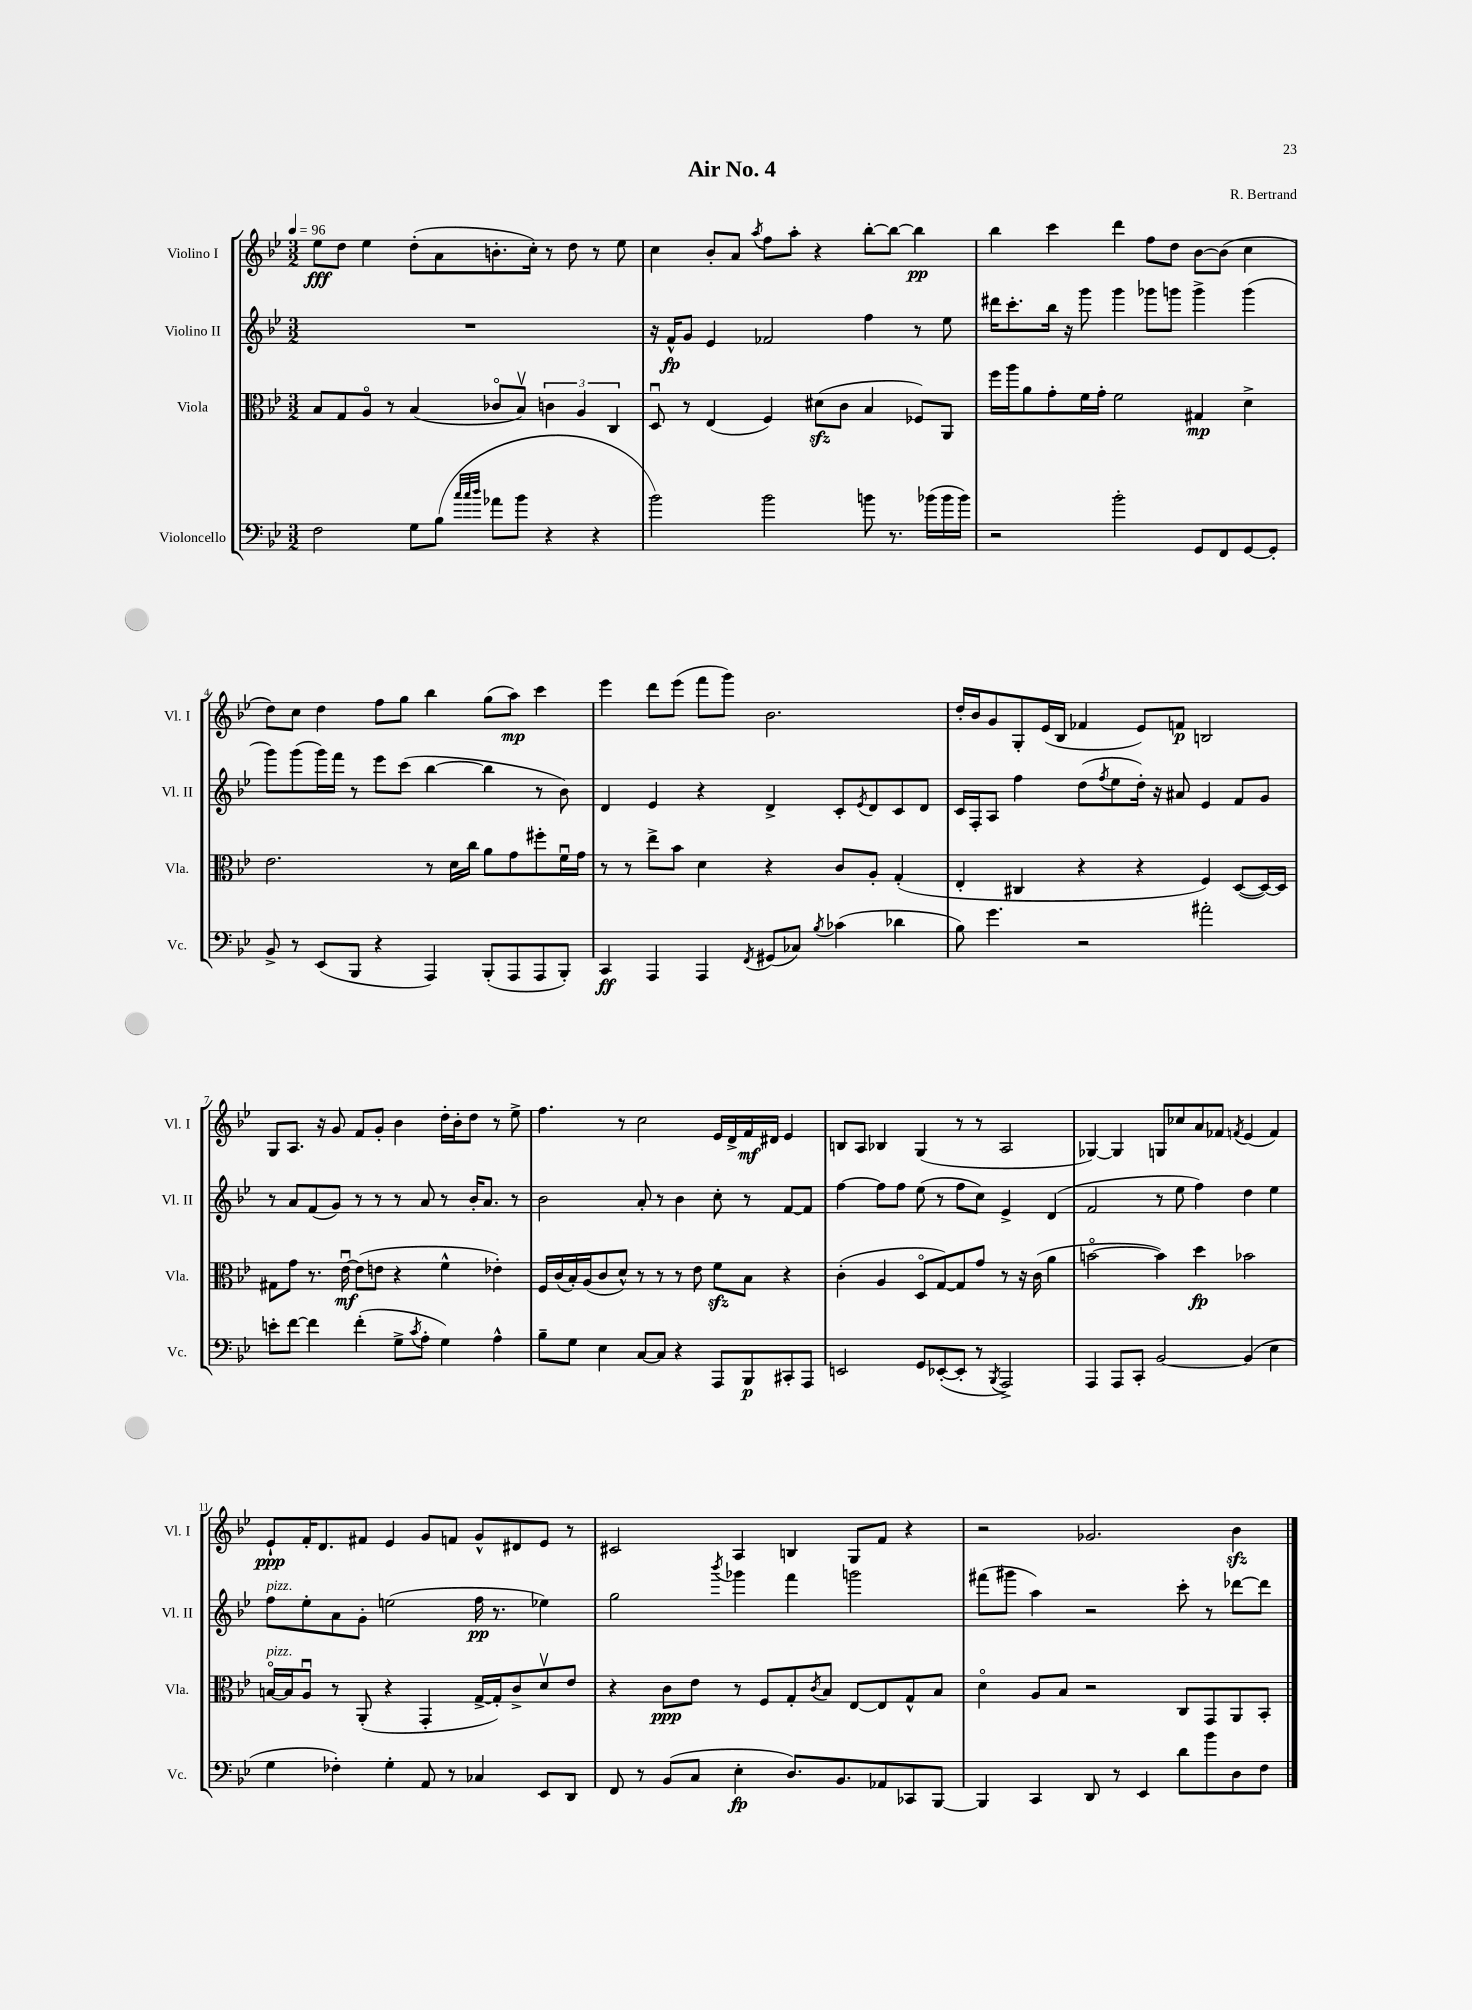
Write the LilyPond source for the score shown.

\header { title = "Air No. 4" composer = "R. Bertrand" }
<<
\new StaffGroup <<
\new Staff = "s0" \with { instrumentName = "Violino I" shortInstrumentName = "Vl. I" } {
    \clef treble \key bes \major \numericTimeSignature \time 3/2 \tempo 4 = 96
    ees''8\fff d''8 ees''4 d''8-.( a'8 b'8.-. c''16-.) r8 d''8 r8 ees''8 |
    c''4 bes'8-. a'8 \acciaccatura { a''8 } f''8 a''8-. r4 bes''8~-. bes''8~ bes''4\pp |
    bes''4 c'''4 d'''4 f''8 d''8 bes'8~ bes'8( c''4 |
    d''8) c''8 d''4 f''8 g''8 bes''4 g''8( a''8\mp) c'''4 |
    ees'''4 d'''8 ees'''8( f'''8 g'''8) bes'2. |
    d''16-. bes'16 g'8 g8-. ees'16( bes16 fes'4 ees'8) f'8\p b2 |
    g8 a8. r16 g'8 f'8 g'8-. bes'4 d''16-. bes'16-. d''8 r8 ees''8-> |
    f''4. r8 c''2 ees'16 d'16-> f'16\mf dis'16 ees'4 |
    b8 a8 bes4 g4( r8 r8 a2 |
    ges4~) ges4 g8 ces''8 a'8 fes'8 \acciaccatura { f'8 } ees'4( f'4) |
    ees'8-!\ppp f'16-. d'8. fis'8 ees'4 g'8 f'8 g'8-^ dis'8 ees'8 r8 |
    cis'2 a4 b4 g8 f'8 r4 |
    r2 ges'2. bes'4\sfz \bar "|." |
}
\new Staff = "s1" \with { instrumentName = "Violino II" shortInstrumentName = "Vl. II" } {
    \clef treble \key bes \major \numericTimeSignature \time 3/2
    R1. |
    r16 f'16-^\fp g'8 ees'4 fes'2 f''4 r8 ees''8 |
    dis'''16 c'''8.-. bes''16 r16 g'''8 g'''4 ges'''8 g'''8 g'''4-> g'''4( |
    g'''8) g'''8( g'''16) f'''16 r8 ees'''8 c'''8( bes''4~ bes''4 r8 bes'8) |
    d'4 ees'4 r4 d'4-> c'8-. \acciaccatura { ees'8 } d'8 c'8 d'8 |
    c'16 f16-. a8 f''4 d''8( \acciaccatura { f''8 } ees''8 d''16-.) r16 ais'8 ees'4 f'8 g'8 |
    r8 a'8 f'8( g'8) r8 r8 r8 a'8 r8 bes'16-. a'8. r8 |
    bes'2 a'8-. r8 bes'4 c''8-. r8 f'8~ f'8 |
    f''4~ f''8 f''8 ees''8( r8 f''8 c''8) ees'4-> d'4( |
    f'2 r8 ees''8 f''4) d''4 ees''4 |
    f''8^\markup { \italic "pizz." } ees''8-. a'8 g'8-. e''2( f''16\pp r8. ees''4) |
    g''2 \acciaccatura { bes'''8 } ges'''4 f'''4 g'''2 |
    fis'''8( gis'''8 a''4) r2 c'''8-. r8 des'''8~ des'''8 \bar "|." |
}
\new Staff = "s2" \with { instrumentName = "Viola" shortInstrumentName = "Vla." } {
    \clef alto \key bes \major \numericTimeSignature \time 3/2
    bes8 g8 a8\flageolet r8 bes4( ces'8\flageolet bes8\upbow) \tuplet 3/2 { c'4 a4 c4 } |
    d8\downbow r8 ees4( f4) dis'8\sfz( c'8 bes4 fes8) a,8 |
    f''16 a''16 a'8 g'8-. f'16 g'16-. f'2 gis4\mp d'4-> |
    ees'2. r8 d'16 c''16 a'8 g'8 fis''8-. f'16\downbow g'16 |
    r8 r8 ees''8-> bes'8 d'4 r4 c'8 a8-. g4-.( |
    ees4-. cis4 r4 r4 f4) d8~( d16~) d16 |
    gis8 g'8 r8. ees'16~\downbow\mf ees'8( e'8 r4 f'4-^ ees'4-.) |
    f16 c'16( bes16-.) a16( c'8 d'8-^) r8 r8 r8 ees'8 f'8\sfz bes8 r4 |
    c'4-.( a4 d8\flageolet g8~) g8 g'8 r8 r16 c'16( a'4 |
    b'2~\flageolet b'4) d''4\fp bes'2 |
    b16~\flageolet^\markup { \italic "pizz." } b16 a8\downbow r8 a,8-.( r4 g,4-. g16~-> g16-.) c'8-> d'8\upbow ees'8 |
    r4 c'8\ppp ees'8 r8 f8 g8-. \acciaccatura { c'8 } bes8 ees8~ ees8 g8-^ bes8 |
    d'4\flageolet a8 bes8 r2 c8 g,8 a,8 bes,8-. \bar "|." |
}
\new Staff = "s3" \with { instrumentName = "Violoncello" shortInstrumentName = "Vc." } {
    \clef bass \key bes \major \numericTimeSignature \time 3/2
    f2 g8 bes8( \grace { c''32 c''32 d''32 } aes'8 bes'8 r4 r4 |
    bes'2) bes'2 b'8 r8. bes'16( bes'16 bes'16) |
    r2 bes'2-. g,8 f,8 g,8~ g,8-. |
    bes,8-> r8 ees,8( bes,,8 r4 a,,4) bes,,8-.( a,,8 a,,8 bes,,8-.) |
    c,4\ff a,,4 a,,4 \acciaccatura { f,8 } gis,8( ces8) \acciaccatura { bes8 } ces'4( des'4 |
    bes8) g'4. r2 ais'2-. |
    e'8-. f'8~ f'4 f'4-.( g8-> \acciaccatura { c'8 } a8-. g4) a4-^ |
    bes8-- g8 ees4 c8~ c8 r4 a,,8 bes,,8\p cis,8-. a,,8 |
    e,2 g,8 ees,8~-.( ees,8-. r8 \acciaccatura { bes,,8 } a,,2->) |
    a,,4 a,,8 c,8-. bes,2~ bes,4( ees4 |
    g4 fes4-.) g4-. a,8 r8 ces4 ees,8 d,8 |
    f,8 r8 bes,8( c8 ees4-.\fp d8.) bes,8. aes,8 ces,8 bes,,8~ |
    bes,,4 c,4 d,8 r8 ees,4 d'8 bes'8 d8 f8 \bar "|." |
}
>>
>>
